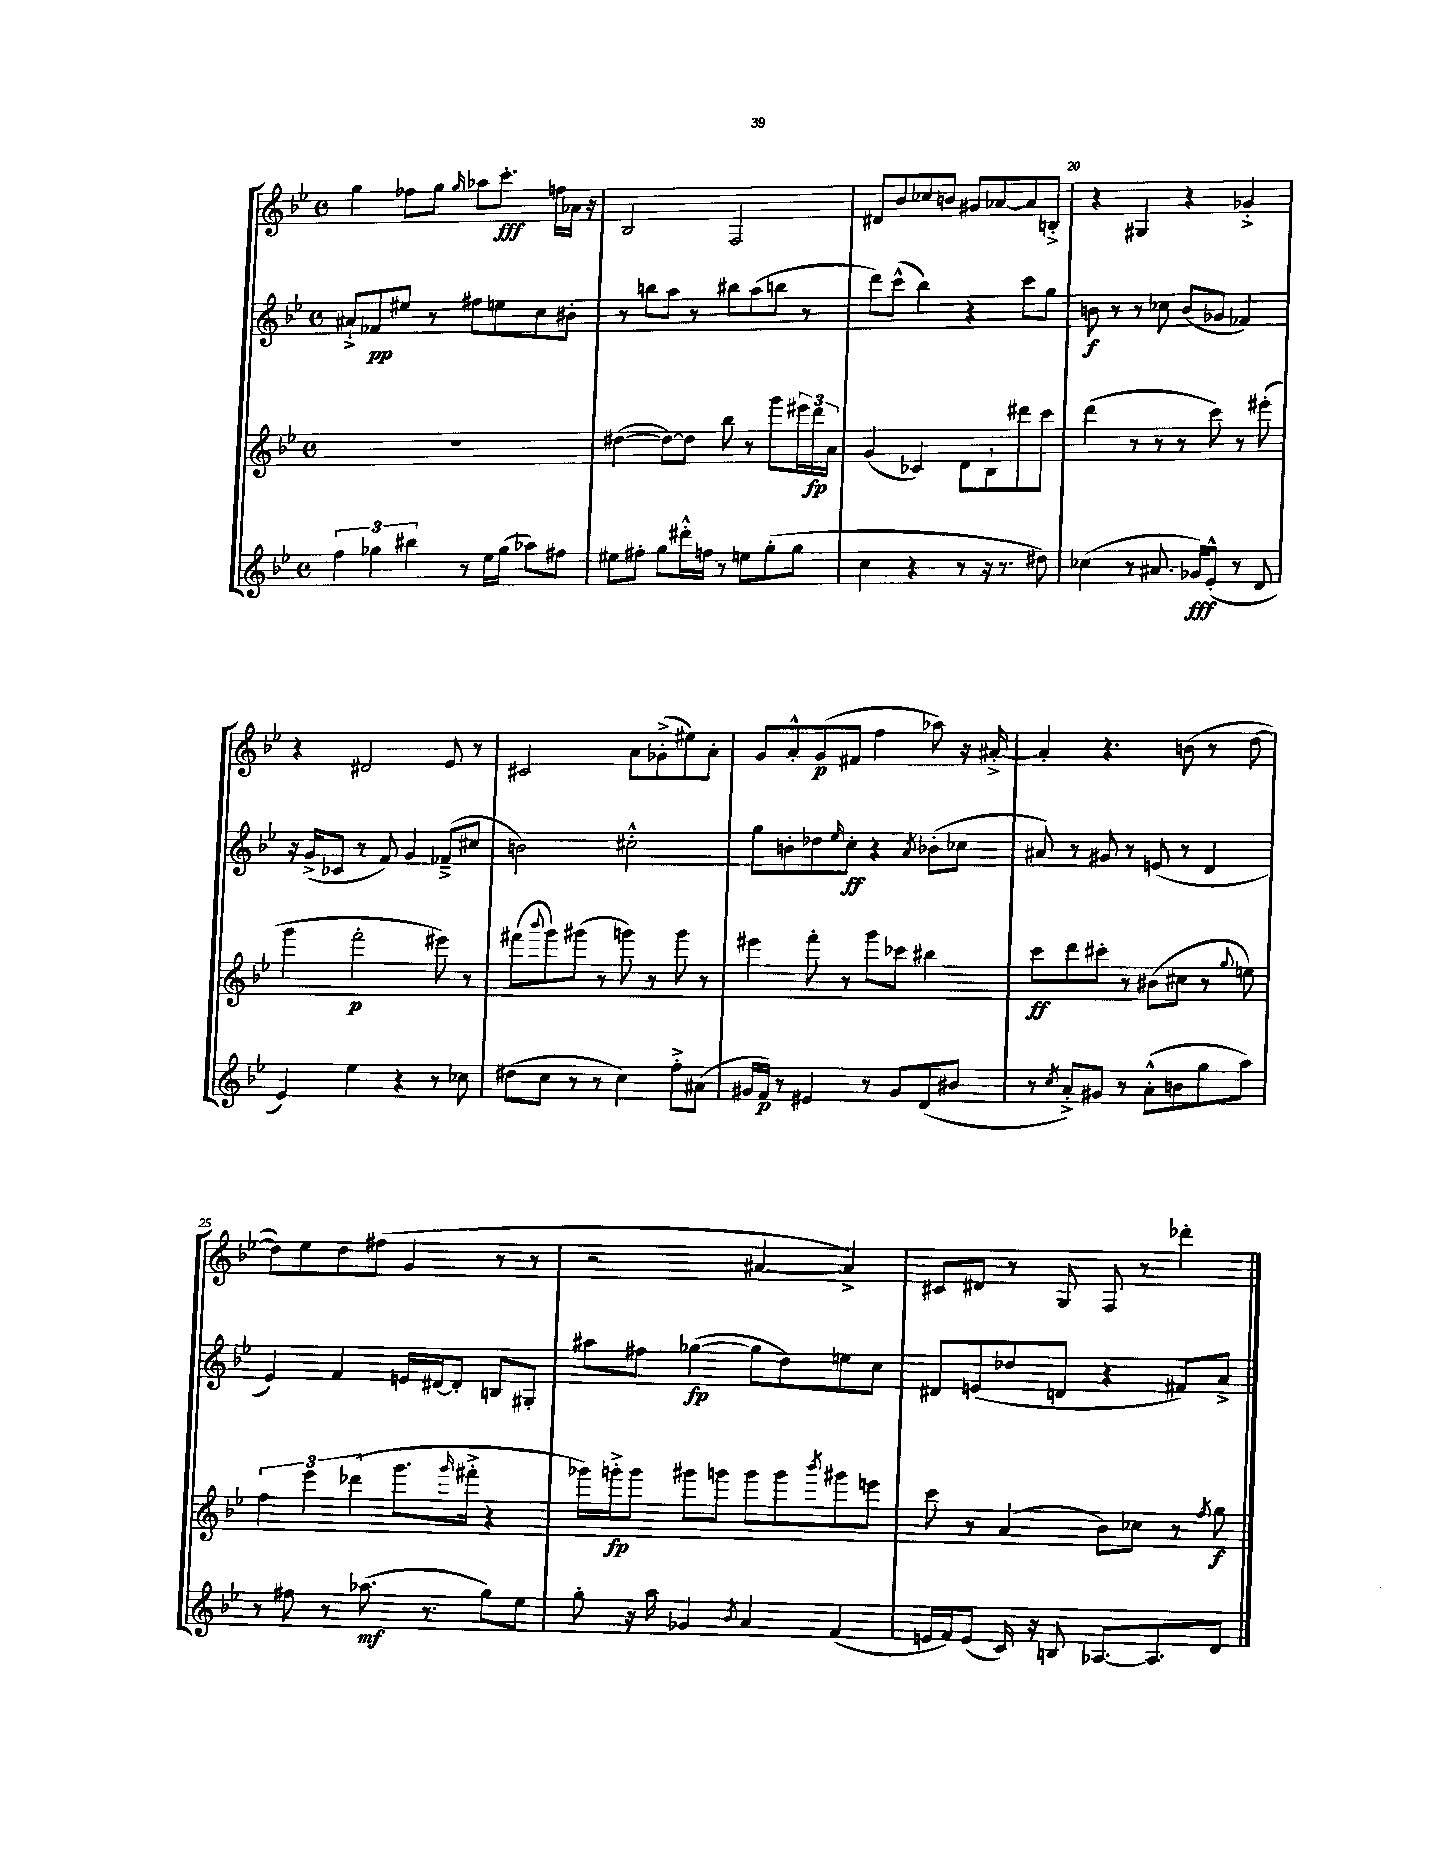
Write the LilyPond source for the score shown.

<<
\new StaffGroup <<
\new Staff = "s0" {
    \clef treble \key bes \major \defaultTimeSignature \time 4/4
    g''4 fes''8 g''8 \grace { g''16 } aes''8 c'''8.-.\fff f''16 aes'16 r16 |
    bes2 f2 |
    dis'8 bes'8 ces''8 b'8 gis'8 aes'8~ aes'8 b8-.-> |
    r4 gis4 r4 ges'4-.-> |
    r4 dis'2 ees'8 r8 |
    cis'2 a'8 ges'8-.->( eis''8) a'8-. |
    g'8 a'8-.-^ g'8\p( fis'8 f''4 aes''8) r16 ais'16~-.-> |
    ais'4-. r4. b'8( r8 d''8~ |
    d''8) ees''8 d''8 fis''8( g'4 r8 r8 |
    r2 ais'4~ ais'4->) |
    cis'8 dis'8 r8 g8 f8 r8 des'''4-. \bar "|." |
}
\new Staff = "s1" {
    \clef treble \key bes \major \defaultTimeSignature \time 4/4
    ais'8-!-> fes'8\pp eis''8 r8 fis''8 e''8 c''8 bis'8-. |
    r8 b''8 a''8 r8 bis''8 a''8( b''8 r8 |
    d'''8) c'''8-^( bes''4) r4 c'''8 g''8 |
    b'8\f r8 r8 ces''8 b'8( ges'8 fes'4) |
    r16 g'16->( ces'8 r8 f'8) g'4 fes'8--->( cis''8 |
    b'2) cis''2-.-^ |
    g''8 b'8-. des''8 \grace { ees''16 } c''8-.\ff r4 \acciaccatura { a'8 } bes'8-.( ces''8 |
    ais'8) r8 gis'8 r8 e'8( r8 d'4 |
    ees'4) f'4 e'16 dis'16~ dis'8-. b8 gis8-. |
    ais''8 fis''8 ges''4~\fp( ges''8 d''8) e''8 c''8 |
    dis'8 e'8( des''8 d'8 r4 fis'8) a'8-> \bar "|." |
}
\new Staff = "s2" {
    \clef treble \key bes \major \defaultTimeSignature \time 4/4
    R1 |
    dis''4~( dis''8~) dis''8 bes''8 r8 g'''8 \tuplet 3/2 { eis'''16 d'''16\fp a'16 } |
    g'4( ces'4) d'8 bes8-! dis'''8 c'''8 |
    d'''4( r8 r8 r8 c'''8) r8 eis'''8-.( |
    g'''4 f'''2-.\p eis'''8) r8 |
    fis'''8( \appoggiatura { bes'''8 } g'''8) gis'''8( r8 g'''8) r8 g'''8 r8 |
    eis'''4 f'''8-. r8 g'''8 ces'''8 bis''4 |
    c'''8\ff d'''8 cis'''8-. r8 bis'8( cis''8 r8 \appoggiatura { g''8 } e''8) |
    \tuplet 3/2 { f''4 ees'''4 des'''4( } g'''8. \grace { g'''16 } fis'''16-.-> r4 |
    ges'''16) g'''16-.->\fp g'''8 gis'''8 g'''8 g'''8 g'''8 \acciaccatura { bes'''8 } gis'''8 e'''8 |
    c'''8 r8 a'4( bes'8) ces''8 r8 \acciaccatura { f''8 } g''8\f \bar "|." |
}
\new Staff = "s3" {
    \clef treble \key bes \major \defaultTimeSignature \time 4/4
    \tuplet 3/2 { f''4 ges''4 bis''4 } r8 ees''16 ges''16( aes''8) fis''8 |
    eis''8 fis''8-. g''8 dis'''16-.-^ f''16 r8 e''8 g''8-.( g''8 |
    c''4 r4 r8 r16 r8. dis''8) |
    ces''4( r8 ais'8. ges'16\fff) ees'8-.-^( r8 d'8 |
    ees'4) ees''4 r4 r8 ces''8 |
    dis''8( c''8 r8 r8 c''4) f''8-.-> ais'8( |
    gis'16 f'16\p) r8 eis'4 r8 gis'8 d'8( bis'8 |
    r8 \acciaccatura { c''8 } a'8-.->) gis'8 r8 a'8-.-^( b'8 g''8 a''8) |
    r8 fis''8 r8 aes''8.\mf( r8. g''8) ees''8 |
    g''8-. r16 a''16 ges'4 \acciaccatura { bes'8 } a'4 f'4( |
    e'16 f'16) e'8( c'16) r16 b8 aes8.~ aes8. d'8 \bar "|." |
}
>>
>>
\layout { \context { \Score currentBarNumber = #17 \override BarNumber.break-visibility = ##(#f #t #t) barNumberVisibility = #(every-nth-bar-number-visible 5) } }
